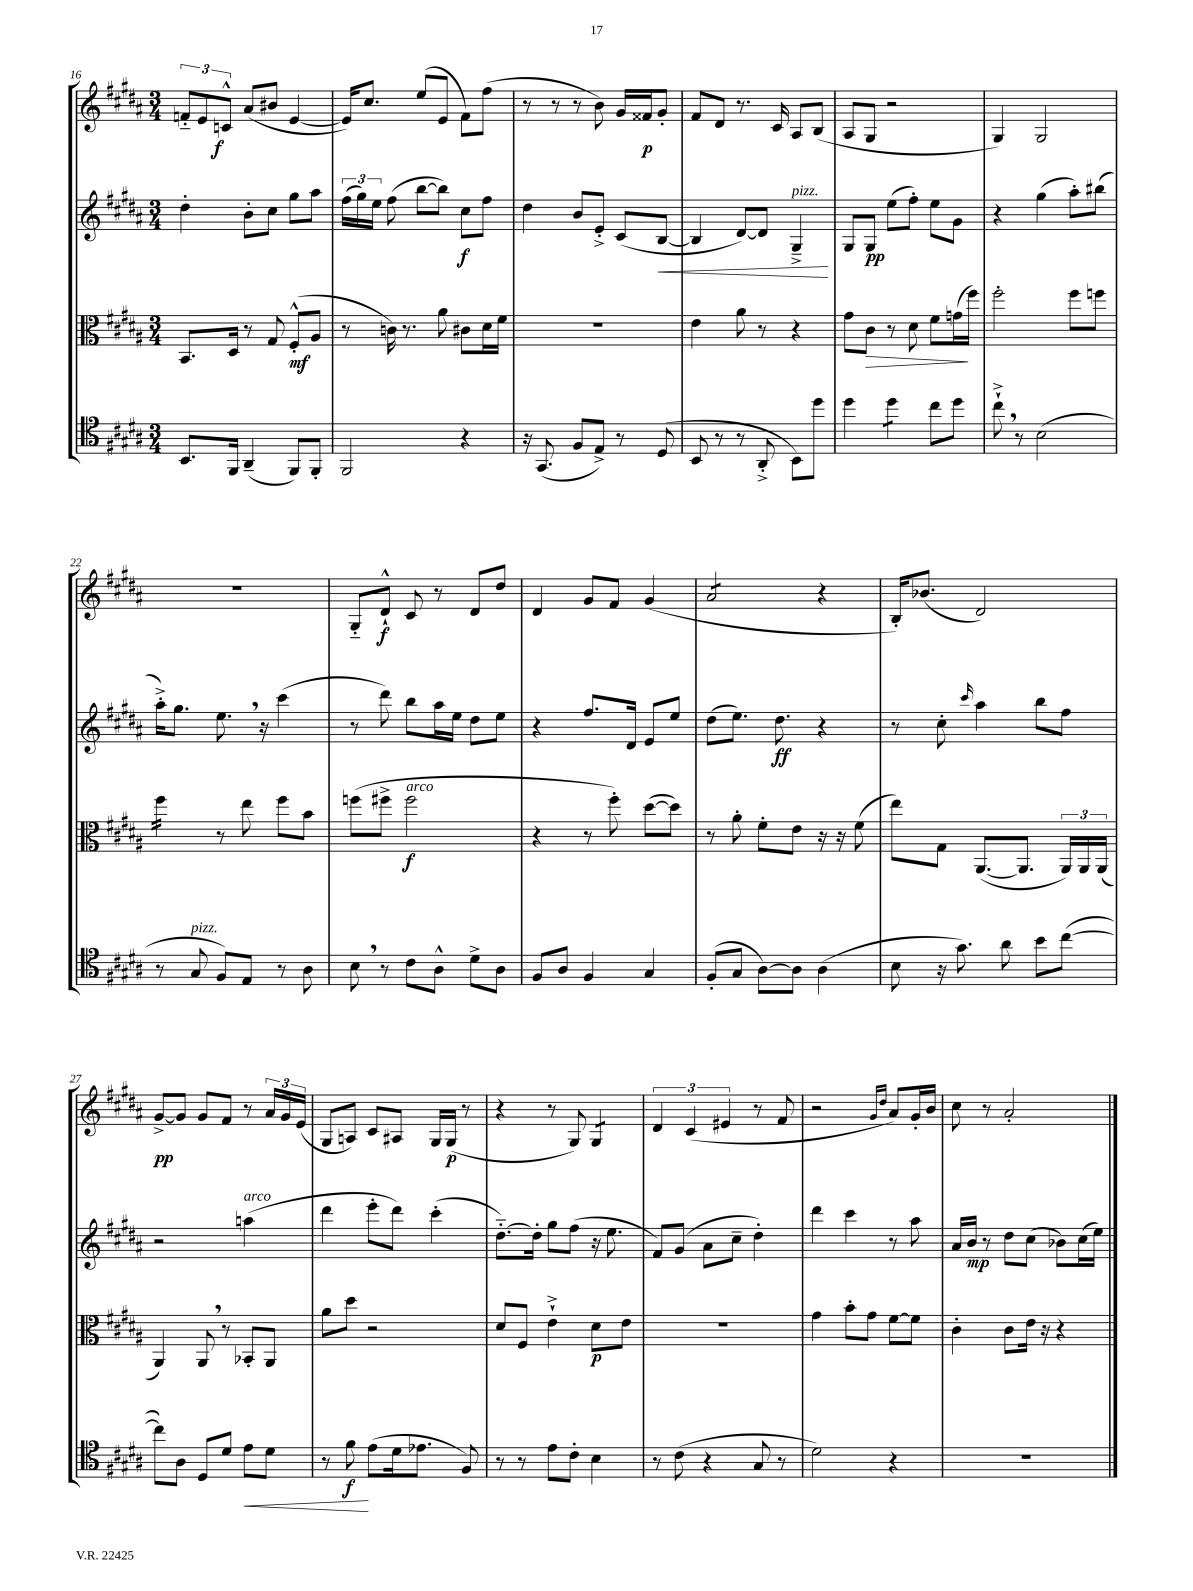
<<
\new StaffGroup <<
\new Staff = "s0" {
    \clef treble \key b \major \numericTimeSignature \time 3/4
    \autoBeamOff \tuplet 3/2 { f'8[-_ e'8 c'8]-^\f } ais'8[( bis'8] e'4~ |
    e'16[) cis''8.] e''8[( e'8] fis'8[) fis''8]( |
    r8 r8 r8 b'8) gis'16[ fisis'16\p gis'8]-. |
    fis'8[ dis'8] r8. cis'16 ais8[ b8]( |
    ais8[ gis8] r2 |
    gis4) gis2 |
    R2. |
    gis8[-_ dis'8]-!-^\f cis'8 r8 dis'8[ dis''8] |
    dis'4 gis'8[ fis'8] gis'4( |
    ais'2:8 r4 |
    b16[-.) bes'8.]( dis'2) |
    gis'8[~->\pp gis'8] gis'8[ fis'8] r8 \tuplet 3/2 { ais'16[ gis'16 e'16]( } |
    gis8[ a8]) cis'8[ ais8] gis16[ gis16]\p( r8 |
    r4 r8 gis8) gis4:8 |
    \tuplet 3/2 { dis'4 cis'4( eis'4 } r8 fis'8 |
    r2 \grace { gis'16[ dis''16] } ais'8[) gis'16-. b'16] |
    cis''8 r8 ais'2-. \bar "|." |
}
\new Staff = "s1" {
    \clef treble \key b \major \numericTimeSignature \time 3/4
    \autoBeamOff dis''4-. b'8[-. cis''8] gis''8[ ais''8] |
    \tuplet 3/2 { fis''16[( gis''16) e''16] } fis''8( b''8[~ b''8]) cis''8[\f fis''8] |
    dis''4 b'8[ e'8]-.-> cis'8[( b8]~\< |
    b4 dis'8[~) dis'8] gis4--->\!^\markup { \italic "pizz." } |
    gis8[ gis8]\pp e''8[( fis''8]-.) e''8[ gis'8] |
    r4 gis''4( ais''8[-.) bis''8]( |
    ais''16[-.->) gis''8.] e''8. \breathe r16 cis'''4( |
    r8 dis'''8) b''8[ ais''16 e''16] dis''8[ e''8] |
    r4 fis''8.[ dis'16] e'8[ e''8] |
    dis''8[( e''8.]) dis''8.\ff r4 |
    r8 cis''8-. \grace { cis'''16 } ais''4 b''8[ fis''8] |
    r2 a''4^\markup { \italic "arco" }( |
    dis'''4 e'''8[-. dis'''8]) cis'''4-.( |
    dis''8.[~-_) dis''16]-. gis''8[ fis''8]( r16 e''8. |
    fis'8[) gis'8]( ais'8[ cis''8]-- dis''4-.) |
    dis'''4 cis'''4 r8 ais''8 |
    ais'16[ b'16]\mp r8 dis''8[ cis''8]( bes'8[) cis''16( e''16]) \bar "|." |
}
\new Staff = "s2" {
    \clef alto \key b \major \numericTimeSignature \time 3/4
    \autoBeamOff b,8.[ dis16] r8 gis8 fis8[-.-^\mf( ais8] |
    r8 c'16) r8. ais'8 cis'8[ dis'16 fis'16] |
    R2. |
    e'4 ais'8 r8 r4 |
    gis'8[ cis'8]\> r8 dis'8 fis'8[ g'16\!( fis''16]) |
    fis''2-. fis''8[ f''8] |
    fis''4:16 r8 e''8 fis''8[ b'8] |
    f''8[( fis''8]-> fis''2\f^\markup { \italic "arco" } |
    r4 r8 fis''8-.) dis''8[~( dis''8]) |
    r8 ais'8-. fis'8[-. e'8] r16 r16 fis'8( |
    e''8[) gis8] ais,8.[~( ais,8.] \tuplet 3/2 { ais,16[) ais,16 ais,16]( } |
    ais,4) ais,8 \breathe r8 bes,8[-. ais,8] |
    ais'8[ dis''8] r2 |
    dis'8[ fis8] e'4-!-> dis'8[\p e'8] |
    R2. |
    gis'4 b'8[-. gis'8] fis'8[~ fis'8] |
    cis'4-. cis'8[ e'16] r16 r4 \bar "|." |
}
\new Staff = "s3" {
    \clef tenor \key b \major \numericTimeSignature \time 3/4
    \autoBeamOff b,8.[ fis,16] ais,4--( fis,8[) fis,8]-. |
    fis,2 r4 |
    r16 gis,8.( fis8[ e8]->) r8 dis8( |
    b,8 r8 r8 ais,8-.-> b,8[) dis''8] |
    dis''4 dis''4:8 cis''8[ dis''8] |
    cis''8-!-> \breathe r8 b2( |
    r8 gis8^\markup { \italic "pizz." } fis8[) e8] r8 ais8 |
    b8 \breathe r8 cis'8[ ais8]-^ dis'8[-> ais8] |
    fis8[ ais8] fis4 gis4 |
    fis8[-.( gis8] ais8[~) ais8] ais4( |
    b8 r16 gis'8.) ais'8 b'8[ cis''8]~( |
    cis''8[) ais8] dis8[ dis'8] e'8[\< dis'8] |
    r8 fis'8\f\! e'8[( dis'16 ees'8.] fis8) |
    r8 r8 e'8[ cis'8]-. b4 |
    r8 cis'8( r4 gis8 r8 |
    dis'2) r4 |
    R2. \bar "|." |
}
>>
>>
\layout { \context { \Score currentBarNumber = #16 } }
